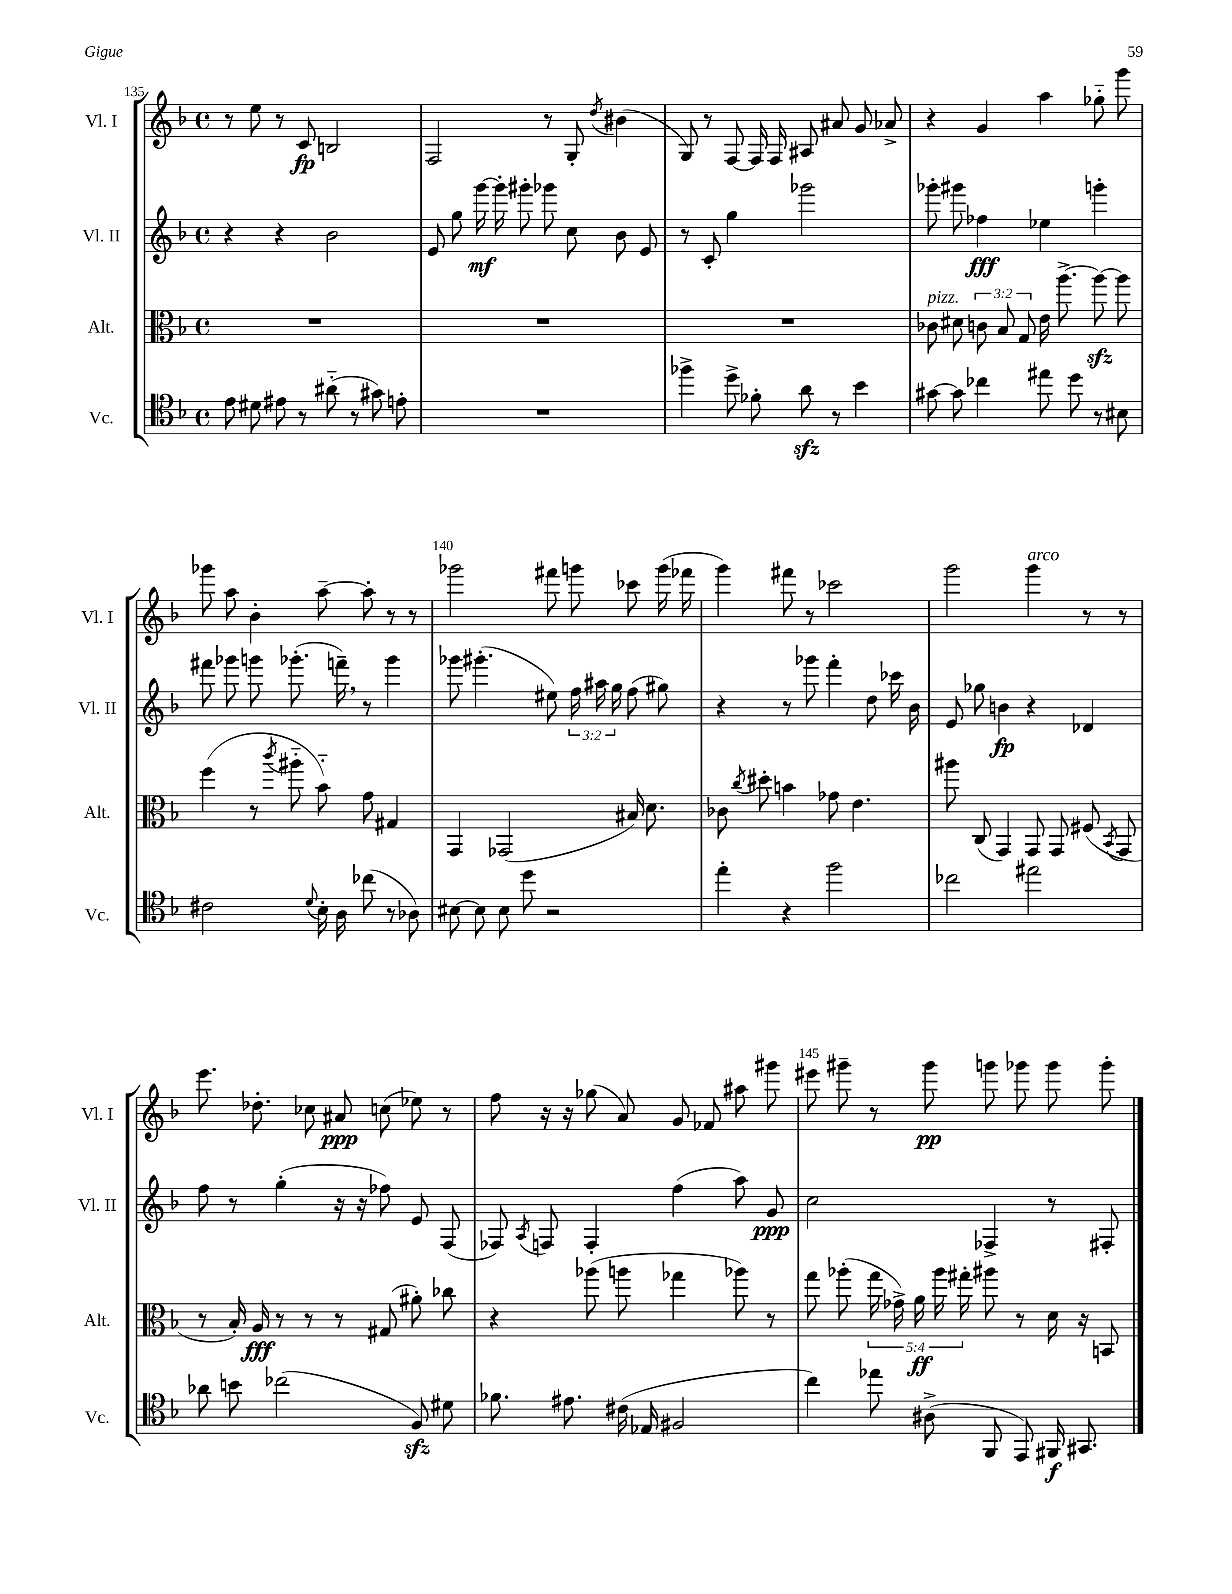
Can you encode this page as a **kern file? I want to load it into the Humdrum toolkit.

**kern	**kern	**kern	**kern
*staff4	*staff3	*staff2	*staff1
*clefC4	*clefC3	*clefG2	*clefG2
*k[b-]	*k[b-]	*k[b-]	*k[b-]
*M4/4	*M4/4	*M4/4	*M4/4
*met(c)	*met(c)	*met(c)	*met(c)
8e	1r	4r	8r
8d#	.	.	8ee
8e#	.	4r	8r
8r	.	.	8c
(8a#'~	.	2b-	2B
8r	.	.	.
8g#)	.	.	.
8e'	.	.	.
=	=	=	=
1r	1r	8e	2F
.	.	8gg	.
.	.	[16ggg	.
.	.	16ggg']	.
.	.	8ggg#'	.
.	.	8ggg-	8r
.	.	8cc	8G'
.	.	.	8qdd
.	.	8b-	(4b#
.	.	8e	.
=	=	=	=
4ff-^	1r	8r	8G)
.	.	8c'	8r
8dd^	.	4gg	[8F
8f-'	.	.	16F]
.	.	.	16F
8a	.	2ggg-	8A#
8r	.	.	8a#
4b-	.	.	8g
.	.	.	8a-^
=	=	=	=
[8g#	8c-	8ggg-'	4r
8g#]	8d#	8ggg#	.
4cc-	12c	4ff-	4g
.	12B-	.	.
.	12G	.	.
8ee#	16e	4ee-	4aa
.	[8.aa^	.	.
8dd	.	.	.
8r	8aa_	4ggg'	8gg-'~
8B#	8aa]	.	8ggg
=	=	=	=
2c#	(4ff	8fff#	8ggg-
.	.	8ggg-	8aa
.	8r	8ggg	4b-'
.	8qccc	.	.
.	8aa#'~	(8.ggg-'	.
8qqd	.	.	.
16B-'	8b-'~)	.	[8aa~
16A	.	16fff~)	.
(8cc-	8g	8r	8aa']
8r	4G#	4ggg-	8r
8A-)	.	.	8r
=	=	=	=
[8B#	4GG	8ggg-	2ggg-
8B#]	.	(4.ggg#'	.
8B#	(2GG-	.	.
8dd	.	.	.
2r	.	8ee#)	8fff#
.	.	24ff	8ggg
.	.	24aa#	.
.	.	24gg	.
.	16B#)	(8ff	8ccc-
.	8.d	.	.
.	.	8gg#)	(16ggg
.	.	.	16fff-
=	=	=	=
4ee'	8c-	4r	4ggg)
.	8qcc	.	.
.	8dd#'	.	.
4r	4b	8r	8fff#
.	.	8ggg-	8r
2ff	8g-	4fff'	2ccc-
.	4.e	.	.
.	.	8dd	.
.	.	16ccc-	.
.	.	16b-	.
=	=	=	=
2cc-	8aa#	8e	2ggg
.	(8C	8gg-	.
.	4GG)	4b	.
2ee#	8GG	4r	4ggg
.	8GG	.	.
.	(8F#	4d-	8r
.	8qBB-	.	.
.	8GG	.	8r
=	=	=	=
8a-	8r	8ff	8.eee
8b	16B-')	8r	.
.	16A	.	8.dd-'
(2cc-	8r	(4gg'	.
.	8r	.	8cc-
.	8r	16r	8a#
.	.	16r	.
.	(8G#	8ff-)	(8cc
8F)	8a#')	8e	8ee-)
8d#	8cc-	(8F	8r
=	=	=	=
8.f-	4r	8F-)	8ff
.	.	8qA	.
.	.	8F	16r
8.e#	.	.	16r
.	(8aa-	4F'	(8gg-
(16c#	8aa	.	8a)
16E-	.	.	.
2F#	4gg-	(4ff	8g
.	.	.	8f-
.	8aa-)	8aa)	8aa#
.	8r	8g	8ggg#
=	=	=	=
4cc)	8gg	2cc	8eee#
.	(8aa-'	.	8ggg#~
8ee-	20gg	.	8r
.	20g-^)	.	.
.	20a	.	.
(8A#^	.	.	8ggg#
.	20aa-	.	.
.	20gg#'	.	.
8FF	8aa#	4F-^	8ggg
8EE)	8r	.	8ggg-
16FF#	16d	8r	8ggg-
8.GG#	16r	.	.
.	8BB	8F#'	8ggg-'
==	==	==	==
*-	*-	*-	*-
